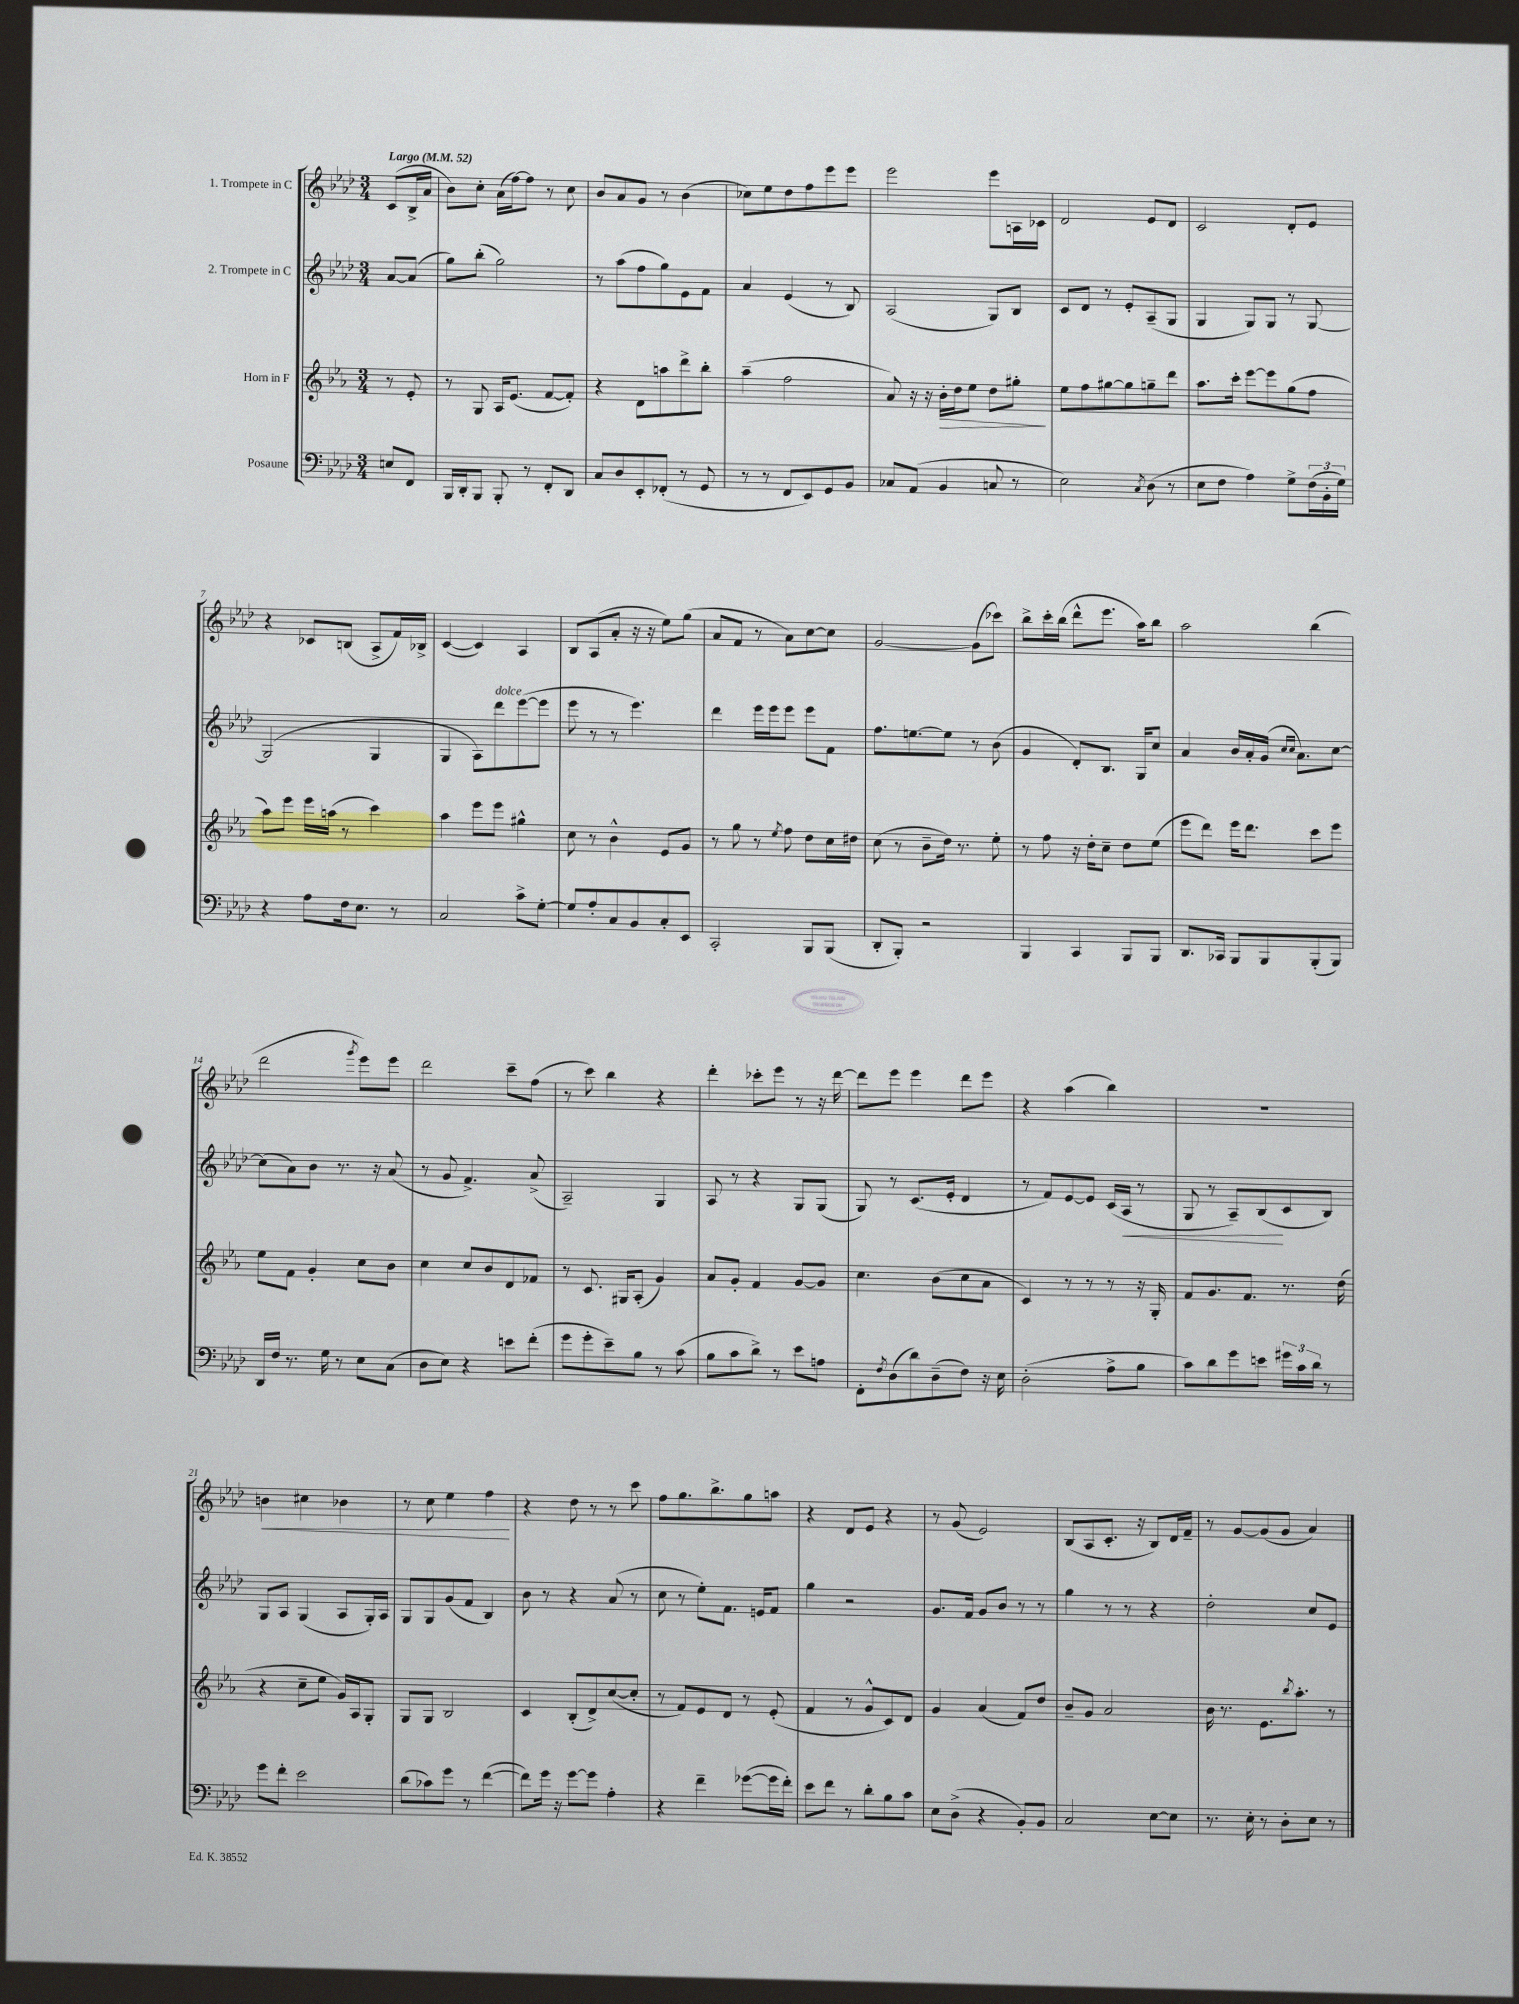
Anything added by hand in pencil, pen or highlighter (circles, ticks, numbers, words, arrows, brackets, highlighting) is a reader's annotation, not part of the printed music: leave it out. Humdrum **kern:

**kern	**kern	**kern	**kern
*staff4	*staff3	*staff2	*staff1
*clefF4	*clefG2	*clefG2	*clefG2
*k[b-e-a-d-]	*k[b-e-a-]	*k[b-e-a-d-]	*k[b-e-a-d-]
*M3/4	*M3/4	*M3/4	*M3/4
*MM52	*MM52	*MM52	*MM52
8E	8r	[8a-	(8c
8FF	8e-'	(8a-]	16B-^
.	.	.	16a-
=	=	=	=
16BBB-	8r	8gg)	8b-)
16DD-'	.	.	.
8BBB-	8G	(8bb-'	8cc'
8BBB-'	16A-	2gg)	(16a-
.	(8.e-	.	[16ff)
8r	.	.	8ff]
8FF'	[8f	.	8r
8DD-	8f'])	.	8cc
=	=	=	=
8C	4r	8r	8b-
8D-	.	(8aa-	8a-
8EE-'	8d	8ff	8g
(8FF-'	8aa	8gg)	8r
8r	8ddd^	8e-	(4b-
8GG	8bb-'	8f	.
=	=	=	=
8r	(4aa-~	4a-	8cc-)
8r	.	.	8ee-
8FF	2ff	(4e-	8dd-
8EE-)	.	.	8ff
8GG	.	8r	8eee-
8BB-	.	8B-)	8eee-
=	=	=	=
8C-	8a-)	(2A-	2eee-
(8AA-	16r	.	.
.	16r	.	.
4BB-	16b-'	.	.
.	16dd	.	.
.	8ee-	.	.
8C	8dd	8G)	8eee-
8r	8gg#'	8B-	16A
.	.	.	16c-
=	=	=	=
2E-)	8ee-	8c	2d-
.	8ff	8d-	.
.	[8gg#	8r	.
.	8gg#]	8e-'	.
8qC	.	.	.
(8D-	8gg~	(8A-~	8e-
8r	8ddd	8G	8d-
=	=	=	=
8E-	8.aa-	4G	2c
8F	.	.	.
.	16ccc'	.	.
4A-)	[8eee-	8G)	.
.	8eee-]	8G	.
8G^	(8gg	8r	8d-'
(24F	8ff	[8G	8e-
24BB-'	.	.	.
24G)	.	.	.
=	=	=	=
4r	8aa-)	(2G]	4r
.	8eee-	.	.
8A-	16eee-	.	8c-
.	(16aa	.	.
16F	8r	.	(8B
8.E-	.	.	.
.	4ccc)	4G	8A-^
8r	.	.	16f)
.	.	.	16B-^
=	=	=	=
2C	4aa-	4G	([4c
.	8eee-	8A-)	4c])
.	8eee-	8ddd-	.
8c^	4gg#^^	([8eee-	4A-
[8G'	.	8eee-]	.
=	=	=	=
8G]	8cc	8eee-	8B-
8A-'	8r	8r	(8A-
8C	4b-^^	8r	8a-'
8BB-	.	4.eee-)	16r
.	.	.	16r
8C'	8e-	.	8ee-)
8EE-	8g	.	(8gg
=	=	=	=
2CC'	8r	4ddd-	8a-
.	8gg	.	8f
.	8r	16eee-	8r
.	.	16eee-	.
.	8qee-	.	.
.	8ff	8eee-	8a-)
8BBB-	8dd	8eee-	[8cc
(8BBB-	16cc	8f	8cc]
.	16dd#	.	.
=	=	=	=
8DD-'	(8cc	8.ff	[2g
8BBB-')	8r	.	.
.	.	[8.ee	.
2r	8b-~	.	.
.	16dd)	8ee]	.
.	8.r	.	.
.	.	8r	(8g]
.	8ee-'	(8b-	8ccc-)
=	=	=	=
4BBB-	8r	4g	8bb-^
.	8ff	.	16ccc'
.	.	.	(16bb-
4CC	16r	8d-')	8ddd-^^
.	16dd'	.	.
.	8cc~	8.B-	8.eee-
8BBB-	8dd	.	.
.	.	16G	16aa-)
8BBB-	(8ee-	8cc	8bb-
=	=	=	=
8.DD-	8eee-	4a-	2aa-
.	8ddd)	.	.
16CC-	.	.	.
8BBB-	16eee-	16b-	.
.	8.ddd	16a-'	.
8BBB-	.	(16g	.
.	.	16qqcc	.
.	.	16qqcc	.
.	.	8.a-)	.
(8BBB-'	8ccc	.	(4bb-
8BBB-)	8eee-	[8cc	.
=	=	=	=
16DD-	8ee-	(8cc]	2ddd-
16F	.	.	.
8.r	8f	8a-)	.
.	4g'	8b-	.
16G	.	.	.
8r	.	8.r	.
.	.	.	8qggg
8E-	8cc	.	8eee-)
.	.	16r	.
(8C	8b-	(8a-	8eee-
=	=	=	=
8D-	4cc	8r	2ddd-
8E-)	.	8g	.
4r	8cc	4.f^)	.
.	8b-	.	.
8e	8d	.	8ccc~
(8f'	8f-	(8a-^	(8ff
=	=	=	=
8g	8r	2A-~)	8r
8g'	8.c	.	8ccc)
8e-~)	.	.	4bb-
.	16G#	.	.
8B-	(8A-'	.	.
8r	4g)	4G	4r
(8c	.	.	.
=	=	=	=
8B-	8a-	8A-	4ddd-'
8c	8g'	8r	.
8d-^)	4f	4r	8ccc-'
8r	.	.	8eee-
8e-	[8g	8G	8r
8A	8g]	(8G	16r
.	.	.	[16ddd-
=	=	=	=
8FF'	4.cc	8G)	8ddd-]
8qF	.	.	.
(8D-	.	8r	8eee-
8d-)	.	(8.c	4eee-
(8D-~	(8b-	.	.
.	.	16e-'	.
8F)	8cc	4d-	8ddd-
16r	8a-	.	8eee-
16E-	.	.	.
=	=	=	=
(2D-'	4c)	8r	4r
.	.	8f)	.
.	8r	[8e-	(4aa-
.	8r	8e-]	.
8A-^	8r	(16c	4bb-)
.	.	16A-	.
8B-	16r	8r	.
.	16G'	.	.
=	=	=	=
8c)	8f	8G	2.r
8d-	8.g	8r	.
8g	.	8A-~)	.
.	8.f	.	.
8e	.	(8B-	.
24g#	8.r	8c	.
24c	.	.	.
24d-	.	.	.
8r	.	8B-)	.
.	(16dd	.	.
=	=	=	=
8g	4r	8G	4b
8f'	.	8A-	.
2e-	8cc~	(4G	4cc#
.	8ee-	.	.
.	16g)	8A-	4b-
.	16A-	.	.
.	8G'	16G')	.
.	.	16A-	.
=	=	=	=
(8d-	8G	8G	8r
8c-)	8G	8G	8cc
8g	2B-	(8g	4ee-
8r	.	8f	.
([4f	.	4B-)	4ff
=	=	=	=
8f])	4c	8b-	4r
16g	.	8r	.
16r	.	.	.
[8g	(8B-'	4r	8dd-
8g]	8d^)	.	8r
4A-'	([8cc	(8a-	8r
.	8cc']	8r	8ccc
=	=	=	=
4r	8r	8cc	8ff
.	8f)	8r	8.gg
4f~	8e-	8ee-')	.
.	.	.	8.bb-^
.	8d	8.f	.
([8g-	8r	.	8gg
.	.	16e	.
16g-]	(8e-'	8f	8aa
16f')	.	.	.
=	=	=	=
8e-	4f	4gg	4r
8f	.	.	.
8r	8r	2r	8d-
8d-'	8g^^	.	8e-
8B-	8c)	.	4r
8c	8d	.	.
=	=	=	=
8E-	4g	8.g	8r
(8D-^	.	.	(8g
.	.	16f	.
4r	(4a-	8g	2e-)
.	.	8b-	.
8BB-')	8f)	8r	.
8BB-	8dd	8r	.
=	=	=	=
2C	8b-~	4gg	(8B-
.	8g	.	8A-
.	2a-	8r	8.c'
.	.	8r	.
.	.	.	16r
[8E-	.	4r	8B-)
8E-]	.	.	16d-
.	.	.	16f~
=	=	=	=
8.r	16b-	2dd-'	8r
.	8.r	.	.
.	.	.	[8g
16E-'	.	.	.
8r	8.e-	.	(8g]
8D-'	.	.	8g
.	8qbb-	.	.
.	8.aa-'	.	.
8E-	.	8cc	4a-)
8r	8r	8e-	.
==	==	==	==
*-	*-	*-	*-
